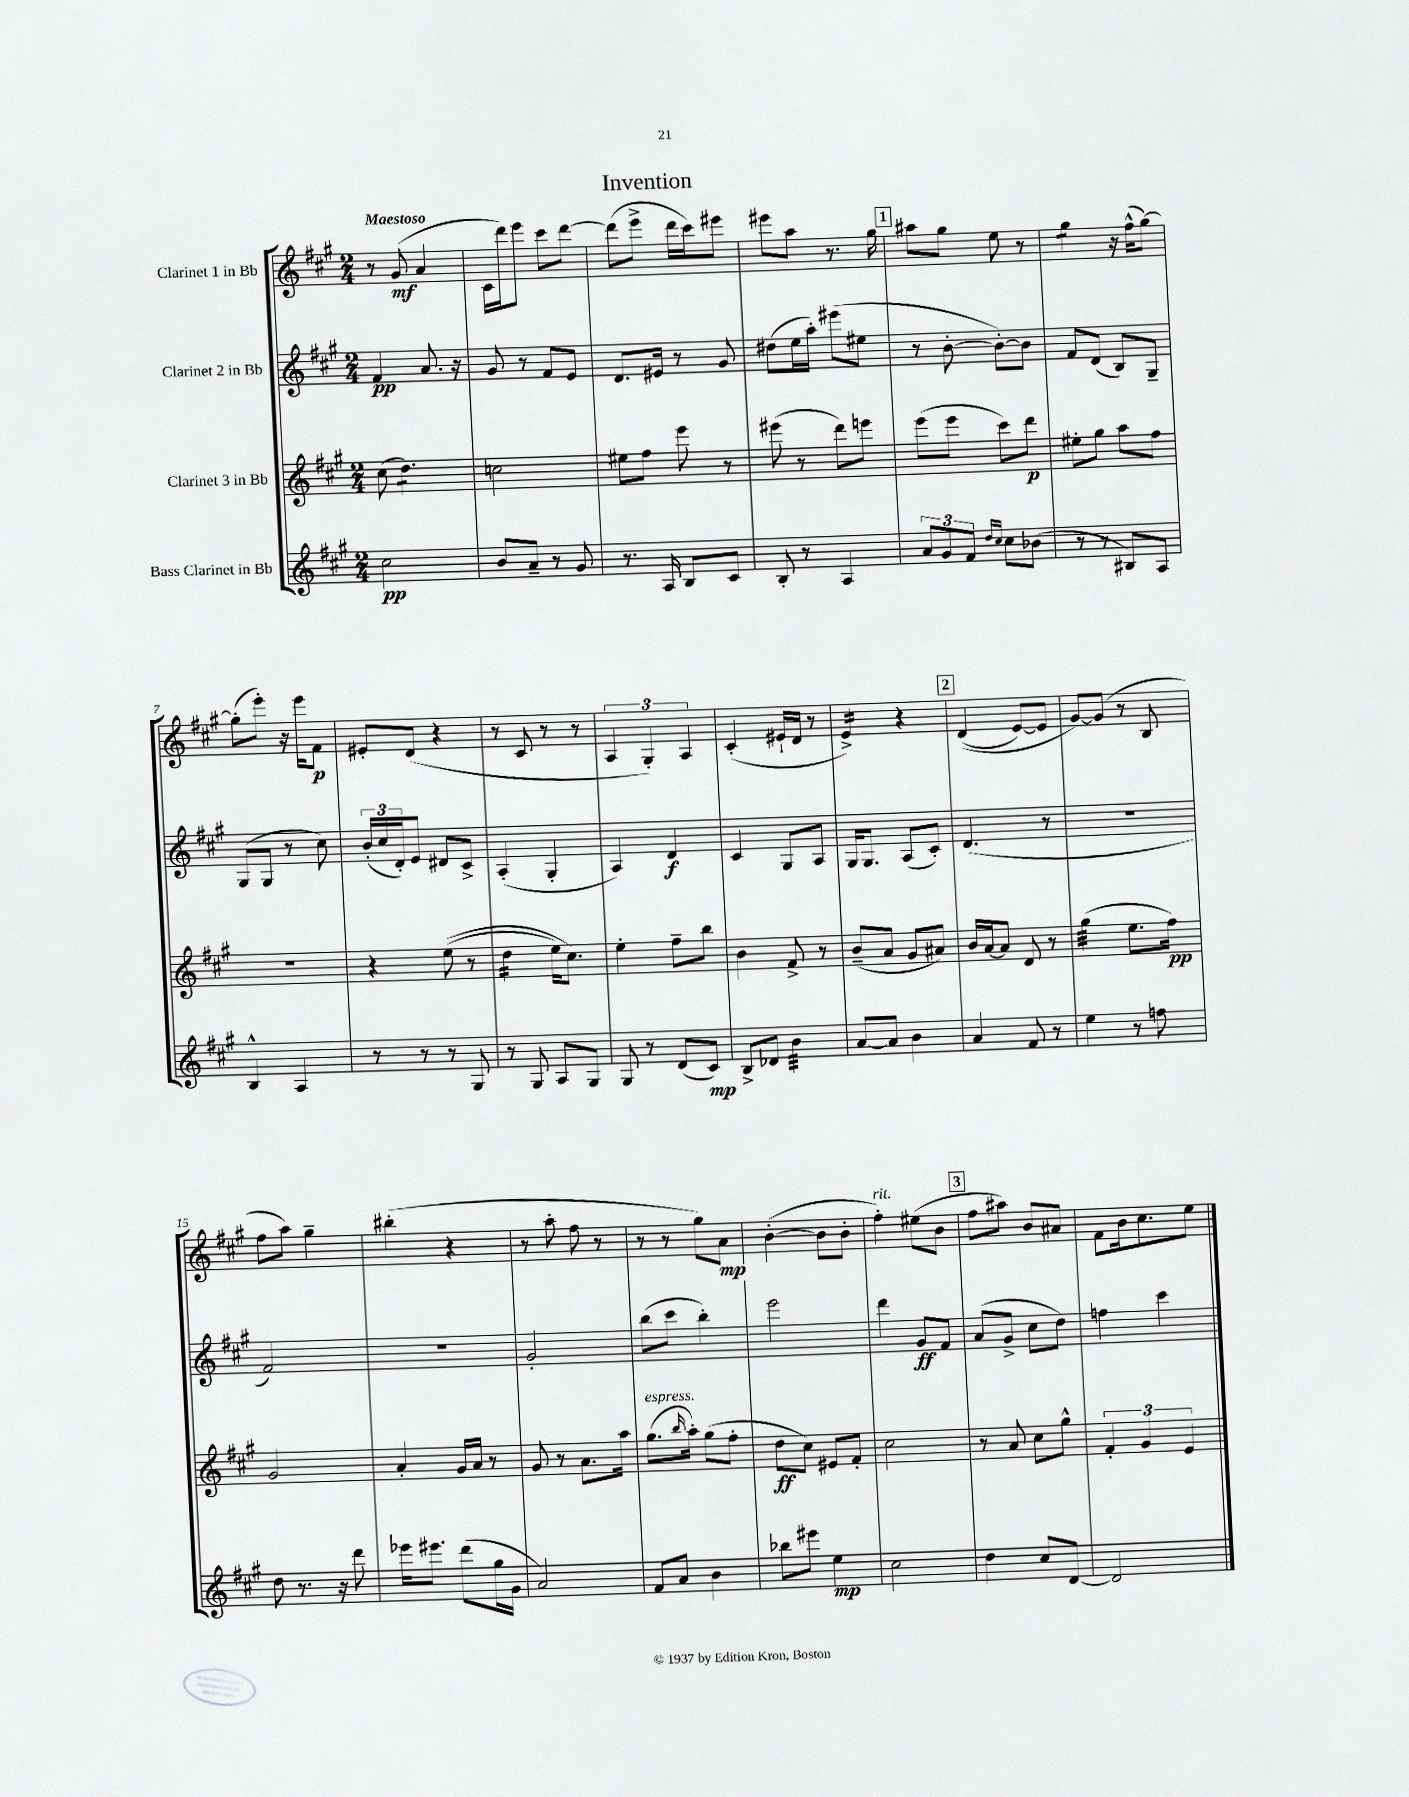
\header { title = "Invention" }
<<
\new StaffGroup <<
\new Staff = "s0" \with { instrumentName = "Clarinet 1 in Bb" } {
    \clef treble \key a \major \numericTimeSignature \time 2/4 \tempo "Maestoso"
    r8 gis'8\mf( a'4 |
    cis'16 d'''16) e'''8 cis'''8 d'''8~ |
    d'''8( e'''8-> d'''16 cis'''16) eis'''8 |
    eis'''8 a''8 r8. gis''16 |
    \mark \markup { \box "1" } ais''8 gis''8 e''8 r8 |
    gis''4:8 r16 fis''16-^( gis''8~) |
    gis''8-.( e'''8-.) r16 e'''16 fis'8\p |
    eis'8-. d'8( r4 |
    r8 cis'8 r8 r8 |
    \tuplet 3/2 { a4 gis4-.) a4 } |
    cis'4-.( eis'16-! d'16 r8 |
    e'4:16->) r4 |
    \mark \markup { \box "2" } d'4(\( e'8~) e'8 |
    gis'8~\) gis'8( r8 b8 |
    fis''8 a''8) gis''4-- |
    bis''4-.( r4 |
    r8 a''8-. fis''8 r8 |
    r8 r8 gis''8) a'8\mp |
    b'4~-.( b'8 b'8-. |
    fis''4-.^\markup { \italic "rit." }) eis''8( b'8 |
    \mark \markup { \box "3" } fis''8 ais''8) b'8 ais'8 |
    fis'8 b'16 cis''8. e''8 \bar "|." |
}
\new Staff = "s1" \with { instrumentName = "Clarinet 2 in Bb" } {
    \clef treble \key a \major \numericTimeSignature \time 2/4
    fis'4\pp a'8. r16 |
    gis'8 r8 fis'8 e'8 |
    d'8. eis'16 r8 gis'8 |
    dis''8( e''16 a''16-.) eis'''8( eis''8 |
    \mark \markup { \box "1" } r8 b'8~-. b'8~-.) b'8 |
    fis'8 d'8( b8) gis8-- |
    gis8( gis8 r8 cis''8) |
    \tuplet 3/2 { b'16-.( cis''16 d'16-.) } e'8 dis'8 cis'8-> |
    a4-.( gis4-. |
    a4) d'4\f |
    cis'4 gis8 a8 |
    gis16 gis8. a8( cis'8-.) |
    \mark \markup { \box "2" } d'4.( r8 |
    R2 |
    fis'2) |
    R2 |
    gis'2-. |
    b''8( cis'''8 b''4-.) |
    e'''2 |
    d'''4 gis'8\ff fis'8 |
    \mark \markup { \box "3" } a'8( gis'8-> cis''8 d''8) |
    f''4 cis'''4 \bar "|." |
}
\new Staff = "s2" \with { instrumentName = "Clarinet 3 in Bb" } {
    \clef treble \key a \major \numericTimeSignature \time 2/4
    cis''8( d''4.:8) |
    c''2 |
    eis''8 fis''8 e'''8 r8 |
    eis'''8( r8 d'''8) e'''8 |
    \mark \markup { \box "1" } e'''8( e'''8 cis'''8) d'''8\p |
    eis''8-. gis''8 a''8 fis''8 |
    R2 |
    r4 e''8(\( r8 |
    d''4:16 e''16) cis''8.\) |
    e''4-. fis''8-- b''8 |
    b'4 fis'8-> r8 |
    b'8--( a'8 gis'8 ais'8) |
    \mark \markup { \box "2" } b'16 a'16~ a'8 d'8 r8 |
    gis''4:32( e''8. fis''16\pp) |
    gis'2 |
    a'4-. gis'16 a'16 r8 |
    gis'8 r8 a'8. a''16 |
    gis''8.^\markup { \italic "espress." }( \grace { b''16 } a''16-.) gis''8( fis''8-. |
    d''8\ff cis''8) eis'8 fis'8-. |
    cis''2 |
    \mark \markup { \box "3" } r8 a'8 cis''8 gis''8-^ |
    \tuplet 3/2 { fis'4-. gis'4 e'4 } \bar "|." |
}
\new Staff = "s3" \with { instrumentName = "Bass Clarinet in Bb" } {
    \clef treble \key a \major \numericTimeSignature \time 2/4
    cis''2\pp |
    b'8 a'8-- r8 gis'8 |
    r8. a16 b8 cis'8 |
    b8-. r8 a4 |
    \mark \markup { \box "1" } \tuplet 3/2 { a'8 gis'8 fis'8 } \grace { d''16 cis''16 } cis''8 bes'8( |
    r8 r8 bis8) a8 |
    b4-^ a4 |
    r8 r8 r8 gis8 |
    r8 gis8 a8 gis8 |
    gis8 r8 d'8( cis'8\mp) |
    b8-> des'8 b'4:32 |
    a'8~ a'8 b'4 |
    \mark \markup { \box "2" } a'4 fis'8 r8 |
    e''4 r8 f''8 |
    d''8 r8. r16 d'''8 |
    ees'''16 eis'''8. d'''8( gis''16 gis'16 |
    a'2) |
    fis'8 a'8 b'4 |
    bes''8 eis'''8 e''4\mp |
    cis''2 |
    \mark \markup { \box "3" } d''4 cis''8 d'8~ |
    d'2 \bar "|." |
}
>>
>>
